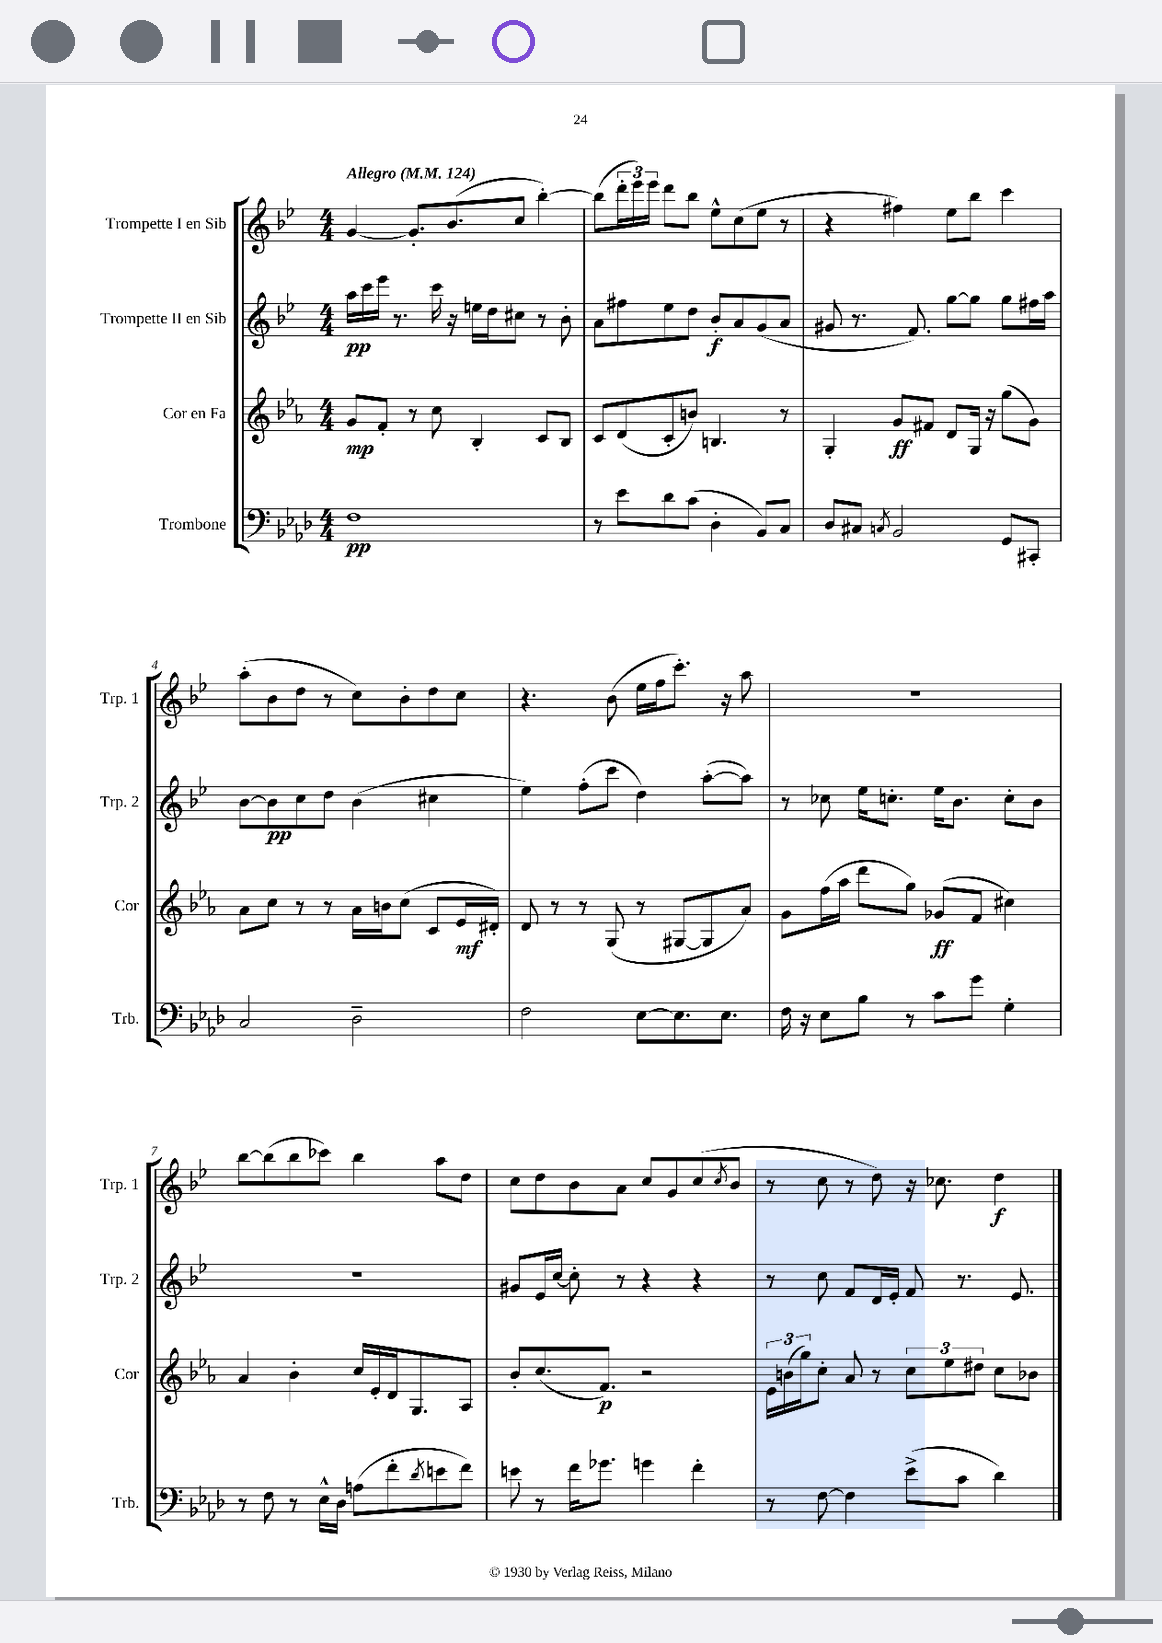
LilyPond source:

<<
\new StaffGroup <<
\new Staff = "s0" \with { instrumentName = "Trompette I en Sib" shortInstrumentName = "Trp. 1" } {
    \clef treble \key bes \major \numericTimeSignature \time 4/4 \tempo "Allegro" 4 = 124
    g'4~ g'8.-. bes'8.( c''8 bes''4~-.) |
    bes''8( \tuplet 3/2 { d'''16-. ees'''16) ees'''16 } d'''8 bes''8 ees''8-^ c''8( ees''8 r8 |
    r4 fis''4) ees''8 bes''8 c'''4 |
    a''8-.( bes'8 d''8 r8 c''8) bes'8-. d''8 c''8 |
    r4. bes'8( ees''16 f''16 c'''8.-.) r16 a''8 |
    R1 |
    bes''8~ bes''8( bes''8 ces'''8) bes''4 a''8 d''8 |
    c''8 d''8 bes'8 a'8 c''8 g'8 c''8( \acciaccatura { c''8 } bes'8 |
    r8 c''8 r8 d''8) r16 ces''8. d''4\f \bar "|." |
}
\new Staff = "s1" \with { instrumentName = "Trompette II en Sib" shortInstrumentName = "Trp. 2" } {
    \clef treble \key bes \major \numericTimeSignature \time 4/4
    a''16\pp c'''16 ees'''16 r8. c'''16 r16 e''16 d''16 cis''8 r8 bes'8-. |
    a'8 fis''8 ees''8 d''8 bes'8-.\f a'8 g'8( a'8 |
    gis'8 r8. f'8.) g''8~ g''8 g''8 fis''16 a''16 |
    bes'8~ bes'8\pp c''8 d''8 bes'4( cis''4 |
    ees''4) f''8-.( c'''8 d''4) a''8~-.( a''8) |
    r8 ces''8 ees''16 c''8.-. ees''16 bes'8. c''8-. bes'8 |
    R1 |
    gis'8 ees'16 c''16~ c''8-. r8 r4 r4 |
    r8 c''8 f'8 d'16 ees'16-. f'8 r8. ees'8. \bar "|." |
}
\new Staff = "s2" \with { instrumentName = "Cor en Fa" shortInstrumentName = "Cor" } {
    \clef treble \key ees \major \numericTimeSignature \time 4/4
    g'8\mp f'8-. r8 c''8 bes4-. c'8 bes8 |
    c'8 d'8( c'8-. b'8) b4. r8 |
    g4-. g'8\ff fis'8 d'8 g16 r16 g''8( g'8) |
    aes'8 c''8 r8 r8 aes'16 b'16 c''8( c'8 ees'16\mf dis'16-.) |
    d'8 r8 r8 g8( r8 gis8~ gis8 aes'8) |
    g'8 f''16( aes''16 d'''8 g''8) ges'8\ff( f'8 cis''4) |
    aes'4 bes'4-. c''16 ees'16-. d'16 g8. aes8 |
    bes'8-. c''8.( f'8.\p) r2 |
    \tuplet 3/2 { ees'16 b'16( g''16) } c''8-. aes'8 r8 \tuplet 3/2 { c''8 ees''8 dis''8 } c''8 bes'8 \bar "|." |
}
\new Staff = "s3" \with { instrumentName = "Trombone" shortInstrumentName = "Trb." } {
    \clef bass \key aes \major \numericTimeSignature \time 4/4
    f1\pp |
    r8 ees'8 des'8 c'8( des4-. bes,8) c8 |
    des8 cis8 \acciaccatura { c8 } bes,2 g,8 cis,8-. |
    c2 des2-- |
    f2 ees8~ ees8. ees8. |
    f16 r16 ees8 bes8 r8 c'8 g'8 g4-. |
    r8 f8 r8 ees16-^ des16 a8( f'8-. \acciaccatura { des'8 } e'8 f'8) |
    e'8 r8 f'16 ges'8. g'4 f'4-. |
    r8 f8~ f4 ees'8->( c'8 des'4) \bar "|." |
}
>>
>>
